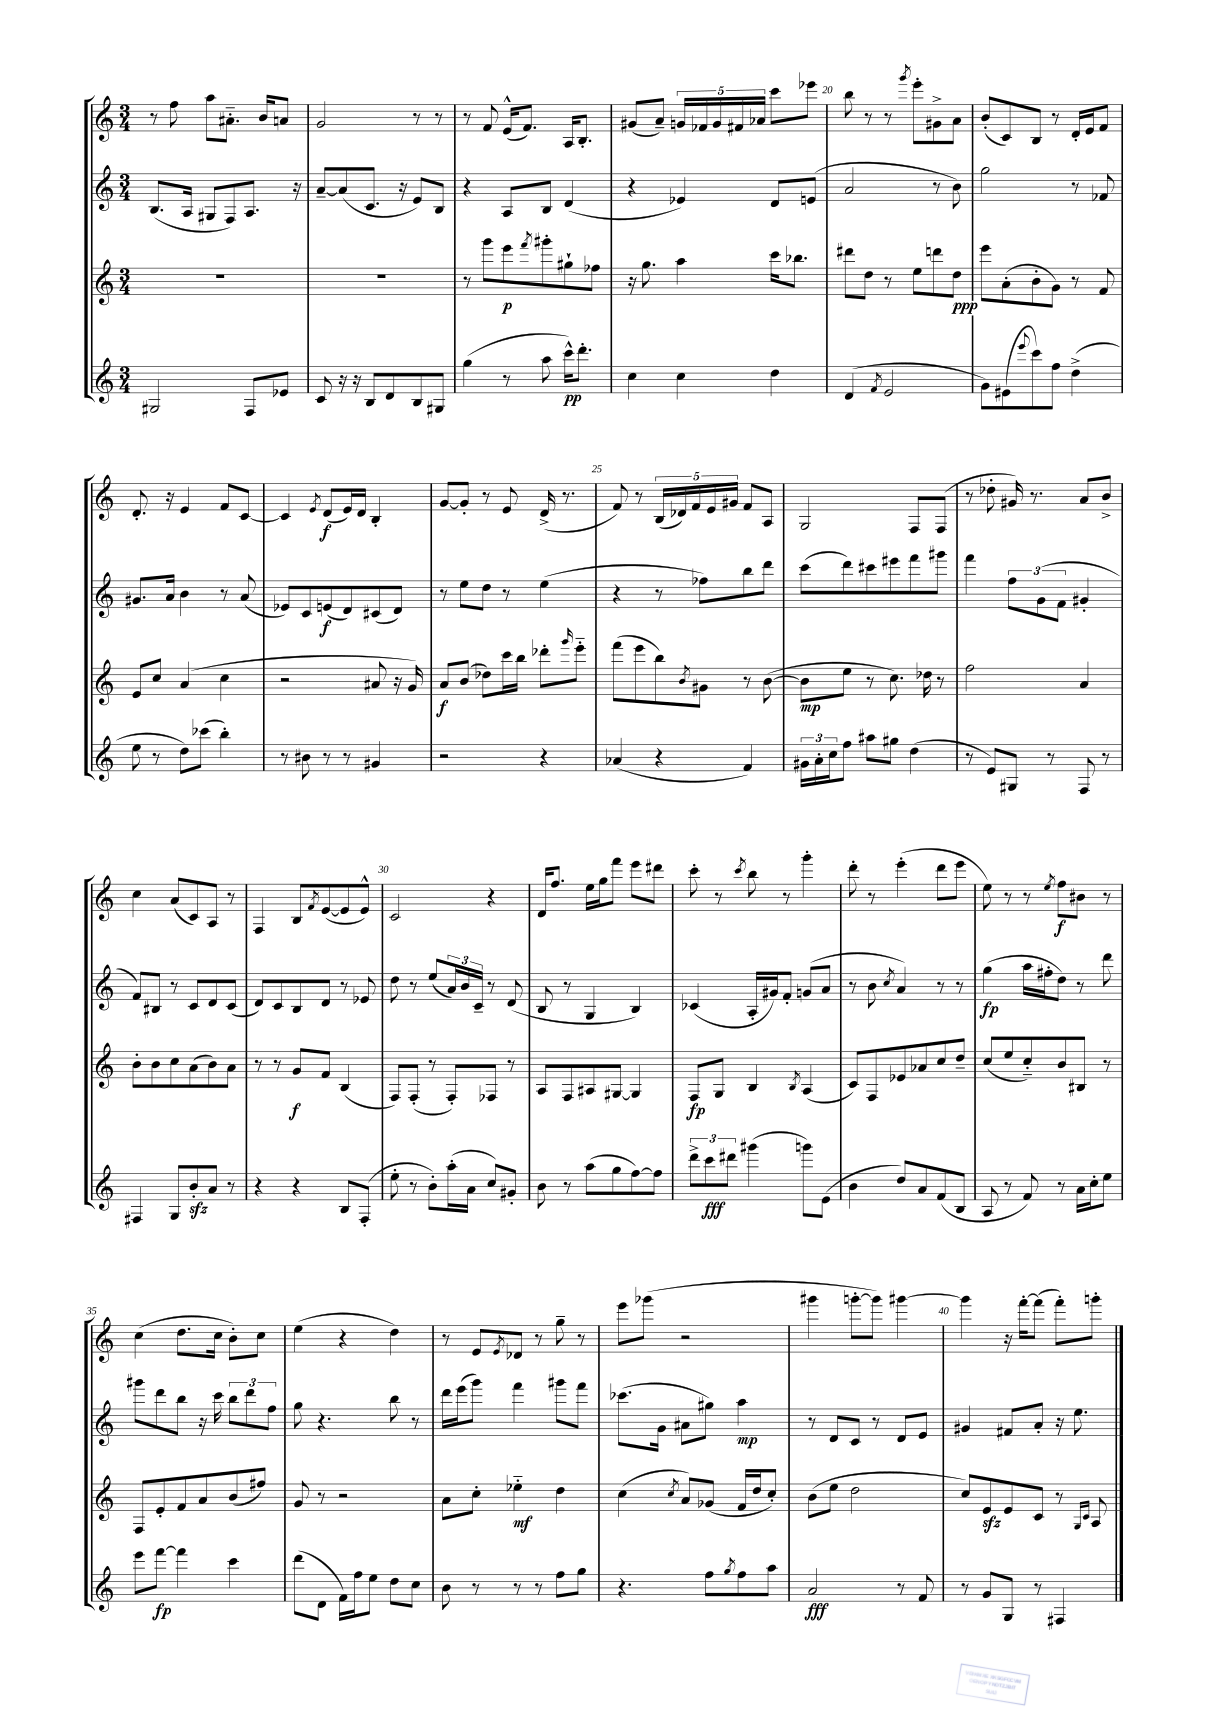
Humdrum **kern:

**kern	**dynam	**kern	**dynam	**kern	**dynam	**kern	**dynam
*part4	*part4	*part3	*part3	*part2	*part2	*part1	*part1
*staff4	*staff4	*staff3	*staff3	*staff2	*staff2	*staff1	*staff1
*clefG2	*	*clefG2	*	*clefG2	*	*clefG2	*
*k[]	*	*k[]	*	*k[]	*	*k[]	*
*M3/4	*	*M3/4	*	*M3/4	*	*M3/4	*
=16	=16	=16	=16	=16	=16	=16	=16
2G#X/	.	2.r	.	(8.B/L	.	8r	.
.	.	.	.	.	.	8ff\	.
.	.	.	.	16A/Jk	.	.	.
.	.	.	.	8G#X/L	.	8aa\L	.
.	.	.	.	8F/)	.	8.a#X\J	.
8F/L	.	.	.	8.A/J	.	.	.
.	.	.	.	.	.	16b/KL	.
8e-X/J	.	.	.	.	.	8an/J	.
.	.	.	.	16r	.	.	.
=17	=17	=17	=17	=17	=17	=17	=17
8c/	.	2.r	.	[8a~/L	.	2g/	.
16r	.	.	.	(8a/]	.	.	.
16r	.	.	.	.	.	.	.
8B/L	.	.	.	8.c/J	.	.	.
8d/	.	.	.	.	.	.	.
.	.	.	.	16r	.	.	.
8B/	.	.	.	8e/L)	.	8r	.
8G#X/J	.	.	.	8B/J	.	8r	.
=18	=18	=18	=18	=18	=18	=18	=18
(4gg\	.	8r	.	4r	.	8r	.
.	.	8ggg\L	.	.	.	8f/	.
8r	.	8eee\	p	8A/L	.	(16e^^/KL	.
.	.	.	.	.	.	8.f/J)	.
.	.	8qfff/	.	.	.	.	.
8aa\	.	8ggg#X'\	.	8B/J	.	.	.
16ccc^^\KL)	pp	8gg#X`\	.	(4d/	.	16A/KL	.
8.ddd'\J	.	.	.	.	.	8.B'/J	.
.	.	8ff-X\J	.	.	.	.	.
=19	=19	=19	=19	=19	=19	=19	=19
4cc\	.	16r	.	4r	.	(8g#X/L	.
.	.	8.gg\	.	.	.	.	.
.	.	.	.	.	.	8a~/J)	.
4cc\	.	4aa\	.	4e-X/)	.	20gn/LL	.
.	.	.	.	.	.	20f-X/	.
.	.	.	.	.	.	20g/	.
.	.	.	.	.	.	20f#X/	.
.	.	.	.	.	.	20a-X/JJ	.
4dd\	.	16ccc\KL	.	8d/L	.	8ccc\L	.
.	.	8.bb-X\J	.	.	.	.	.
.	.	.	.	(8en/J	.	8eee-X\J	.
=20	=20	=20	=20	=20	=20	=20	=20
(4d/	.	8ddd#X\L	.	2a/	.	8bb\	.
.	.	8dd\J	.	.	.	8r	.
8qf/	.	.	.	.	.	.	.
2e/	.	8r	.	.	.	8r	.
.	.	.	.	.	.	8qggg/	.
.	.	8ee\L	.	.	.	8eee'\L	.
.	.	8dddn\	.	8r	.	8g#X^\	.
.	.	8dd\J	ppp	8b\)	.	8a\J	.
=21	=21	=21	=21	=21	=21	=21	=21
8g\L)	.	8eee\L	.	2gg\	.	(8b'/L	.
(8e#X\	.	(8a'\	.	.	.	8c/)	.
8qqeee/	.	.	.	.	.	.	.
8ccc\)	.	8b'\	.	.	.	8B/J	.
8ff\J	.	8g\J)	.	.	.	8r	.
(4dd^\	.	8r	.	8r	.	16d'/LL	.
.	.	.	.	.	.	16e/J	.
.	.	8f/	.	8f-X/	.	8f/J	.
!!LO:LB:g=z
=22	=22	=22	=22	=22	=22	=22	=22
8ee\	.	8e/L	.	8.g#X/L	.	8.d'/	.
8r	.	8cc/J	.	.	.	.	.
.	.	.	.	16a/Jk	.	16r	.
8dd\L)	.	(4a/	.	4b\	.	4e/	.
(8ccc-X\J	.	.	.	.	.	.	.
4bb'\)	.	4cc\	.	8r	.	8f/L	.
.	.	.	.	(8a/	.	[8c/J	.
=23	=23	=23	=23	=23	=23	=23	=23
8r	.	2r	.	8e-X/L)	.	4c/]	.
8b#X\	.	.	.	8c/	.	.	.
.	.	.	.	.	.	8qe/	.
8r	.	.	.	(8en/	f	(8d/L	f
8r	.	.	.	8d/)	.	16e/L)	.
.	.	.	.	.	.	16d/JJ	.
4g#X/	.	8a#X/	.	(8c#X/	.	4B'/	.
.	.	16r	.	8d/J)	.	.	.
.	.	16g/)	.	.	.	.	.
=24	=24	=24	=24	=24	=24	=24	=24
2r	.	8a/L	f	8r	.	[8g/L	.
.	.	(8b/J	.	8ee\L	.	8g'/J]	.
.	.	8dd-X\L)	.	8dd\J	.	8r	.
.	.	16ccc\L	.	8r	.	8e/	.
.	.	16bb\JJ	.	.	.	.	.
4r	.	8ddd-X'\L	.	(4ee\	.	(16d^/	.
.	.	.	.	.	.	8.r	.
.	.	16qqggg/	.	.	.	.	.
.	.	8eee\J	.	.	.	.	.
=25	=25	=25	=25	=25	=25	=25	=25
(4a-X/	.	(8fff\L	.	4r	.	8f/)	.
.	.	8eee\	.	.	.	8r	.
4r	.	8bb\)	.	8r	.	(20B/LL	.
.	.	.	.	.	.	20d-X/)	.
.	.	.	.	.	.	20f/	.
.	.	8qb/	.	.	.	.	.
.	.	8g#X\J	.	8ff-X\L)	.	.	.
.	.	.	.	.	.	20e/	.
.	.	.	.	.	.	20g#X/JJ	.
4f/)	.	8r	.	8bb\	.	8f/L	.
.	.	([8b\	.	8ddd\J	.	8A/J	.
=26	=26	=26	=26	=26	=26	=26	=26
24g#X\LL	.	8b\L]	mp	(8ccc\L	.	2G/	.
24a'\	.	.	.	.	.	.	.
24cc\J	.	.	.	.	.	.	.
8ff\J	.	8ee\J	.	8ddd\)	.	.	.
8aa#X\L	.	8r	.	8ccc#X\	.	.	.
8gg#X\J	.	8.cc\)	.	8eee#X\	.	.	.
(4dd\	.	.	.	8fff\	.	8F/L	.
.	.	16dd-X\	.	.	.	.	.
.	.	8r	.	8ggg#X\J	.	(8F/J	.
=27	=27	=27	=27	=27	=27	=27	=27
8r	.	2ff\	.	4fff\	.	8r	.
8e/L)	.	.	.	.	.	8dd-X'\	.
8G#X/J	.	.	.	12ff\L	.	16g#X/)	.
.	.	.	.	.	.	8.r	.
.	.	.	.	(12g\	.	.	.
8r	.	.	.	.	.	.	.
.	.	.	.	12f\J	.	.	.
8F/	.	4a/	.	4g#X'/	.	8a/L	.
8r	.	.	.	.	.	8b^/J	.
!!LO:LB:g=z
=28	=28	=28	=28	=28	=28	=28	=28
4F#X/	.	8b'\L	.	8f/L)	.	4cc\	.
.	.	8b\	.	8B#X/J	.	.	.
8G/L	.	8cc\	.	8r	.	(8a/L	.
8bzz'/	.	(8a\	.	8c/L	.	8c/)	.
8a/J	.	8b\)	.	8d/	.	8A/J	.
8r	.	8a\J	.	(8c/J	.	8r	.
=29	=29	=29	=29	=29	=29	=29	=29
4r	.	8r	.	8d/L)	.	4F/	.
.	.	8r	.	8c/	.	.	.
4r	.	8g/L	f	8B/	.	8B/L	.
.	.	.	.	.	.	8qf/	.
.	.	8f/J	.	8d/J	.	([8e/	.
8B/L	.	(4B/	.	8r	.	8e/]	.
(8F'/J	.	.	.	8e-X/	.	8e^^/J)	.
=30	=30	=30	=30	=30	=30	=30	=30
8ee'\	.	8F/L)	.	8dd\	.	2c/	.
8r	.	(8F'/J	.	8r	.	.	.
8b'\L)	.	8r	.	(8ee/L	.	.	.
(16aa'\L	.	8F'/L)	.	24a/L)	.	.	.
.	.	.	.	24b/	.	.	.
16a\JJ	.	.	.	.	.	.	.
.	.	.	.	24c~/JJ	.	.	.
8cc/L)	.	8F-X/J	.	8r	.	4r	.
8g#X'/J	.	8r	.	(8d/	.	.	.
=31	=31	=31	=31	=31	=31	=31	=31
8b\	.	8A/L	.	8B/	.	16d/KL	.
.	.	.	.	.	.	8.ff/J	.
8r	.	8F/	.	8r	.	.	.
(8aa\L	.	8A#X/	.	4G/	.	16ee\LL	.
.	.	.	.	.	.	16gg\J	.
8gg\	.	[8G#X/J	.	.	.	8fff\J	.
[8ff\)	.	4G#/]	.	4B/)	.	8eee\L	.
8ff\J]	.	.	.	.	.	8ddd#X\J	.
=32	=32	=32	=32	=32	=32	=32	=32
12ddd^\L	.	8F/L	fp	(4c-X/	.	8ccc'\	.
12ccc\	fff	.	.	.	.	.	.
.	.	8G/J	.	.	.	8r	.
12ddd#X\J	.	.	.	.	.	.	.
.	.	.	.	.	.	8qccc/	.
(4ggg#X\	.	4B/	.	16A'/LL	.	8bb\	.
.	.	.	.	16g#X/J)	.	.	.
.	.	.	.	8f'/J	.	8r	.
.	.	8qB/	.	.	.	.	.
8gggn\L)	.	(4A/	.	(8gn/L	.	4ggg'\	.
(8e\J	.	.	.	8a/J	.	.	.
=33	=33	=33	=33	=33	=33	=33	=33
4b\	.	8c/L)	.	8r	.	8ddd'\	.
.	.	8F/	.	8b\	.	8r	.
.	.	.	.	8qcc/	.	.	.
8dd/L)	.	8e-X/	.	4a/)	.	(4eee'\	.
8a/	.	8a-X/	.	.	.	.	.
(8f/	.	8cc/	.	8r	.	8ddd\L	.
8B/J	.	8dd~/J	.	8r	.	8eee\J	.
=34	=34	=34	=34	=34	=34	=34	=34
8A/	.	(8cc/L	.	(4gg\	fp	8ee\)	.
8r	.	8ee/	.	.	.	8r	.
8f/)	.	8cc/)	.	16aa\LL	.	8r	.
.	.	.	.	16ff#X'\J	.	.	.
.	.	.	.	.	.	8qee/	.
8r	.	8b/	.	8dd\J)	.	8ff\L	f
16a\LL	.	8B#X/J	.	8r	.	8b#X\J	.
16cc'\J	.	.	.	.	.	.	.
8ee\J	.	8r	.	8ddd\	.	8r	.
!!LO:LB:g=z
=35	=35	=35	=35	=35	=35	=35	=35
8eee\L	.	8F/L	.	8ggg#X\L	.	(4cc\	.
[8fff\J	fp	8e'/	.	8ddd\	.	.	.
4fff\]	.	8f/	.	8bb\J	.	8.dd\L	.
.	.	8a/	.	16r	.	.	.
.	.	.	.	16ccc\	.	16cc\Jk	.
4ccc\	.	(8b/	.	12bb\L	.	8b'\L)	.
.	.	.	.	12ddd\	.	.	.
.	.	8ff#X/J)	.	.	.	8cc\J	.
.	.	.	.	12ff\J	.	.	.
=36	=36	=36	=36	=36	=36	=36	=36
(8ddd\L	.	8g/	.	8gg\	.	(4ee\	.
8d\J	.	8r	.	4.r	.	.	.
16f\LL)	.	2r	.	.	.	4r	.
16ff\J	.	.	.	.	.	.	.
8ee\J	.	.	.	.	.	.	.
8dd\L	.	.	.	8bb\	.	4dd\)	.
8cc\J	.	.	.	8r	.	.	.
=37	=37	=37	=37	=37	=37	=37	=37
8b\	.	8a\L	.	16ddd\LL	.	8r	.
.	.	.	.	(16eee\J	.	.	.
8r	.	8cc'\J	.	8ggg\J)	.	8e/L	.
.	.	.	.	.	.	8qe/	.
8r	.	4ee-X\	mf	4fff\	.	8d-X/J	.
8r	.	.	.	.	.	8r	.
8ff\L	.	4dd\	.	8ggg#X\L	.	8gg~\	.
8gg\J	.	.	.	8fff\J	.	8r	.
=38	=38	=38	=38	=38	=38	=38	=38
4.r	.	(4cc\	.	(8.ccc-X\L	.	8eee\L	.
.	.	.	.	.	.	(8ggg-X\J	.
.	.	.	.	16g\Jk	.	.	.
.	.	8qcc/	.	.	.	.	.
.	.	8a/L)	.	8a#X\L	.	2r	.
8ff\L	.	(8g-X/J	.	8gg#X\J)	.	.	.
8qgg/	.	.	.	.	.	.	.
8ff\	.	16f/LL	.	4aa\	mp	.	.
.	.	16dd/J	.	.	.	.	.
8aa\J	.	8cc'/J)	.	.	.	.	.
=39	=39	=39	=39	=39	=39	=39	=39
2a/	fff	(8b\L	.	8r	.	4ggg#X\	.
.	.	8ee\J	.	8d/L	.	.	.
.	.	2dd\	.	8c/J	.	[8gggn'\L	.
.	.	.	.	8r	.	8ggg\J])	.
8r	.	.	.	8d/L	.	[4ggg#X\	.
8f/	.	.	.	8e/J	.	.	.
=40	=40	=40	=40	=40	=40	=40	=40
8r	.	8cc/L)	.	4g#X/	.	4ggg#\]	.
8g/L	.	8ezz/	.	.	.	.	.
8G/J	.	8e/	.	8f#X/L	.	16r	.
.	.	.	.	.	.	[16fff'\KL	.
8r	.	8c/J	.	8a'/J	.	(8fff\J]	.
4F#X/	.	8r	.	16r	.	8fff'\L)	.
.	.	.	.	8.ee\	.	.	.
.	.	16qqG/LL	.	.	.	.	.
.	.	16qqc/JJ	.	.	.	.	.
.	.	8A/	.	.	.	8gggn'\J	.
==	==	==	==	==	==	==	==
*-	*-	*-	*-	*-	*-	*-	*-
